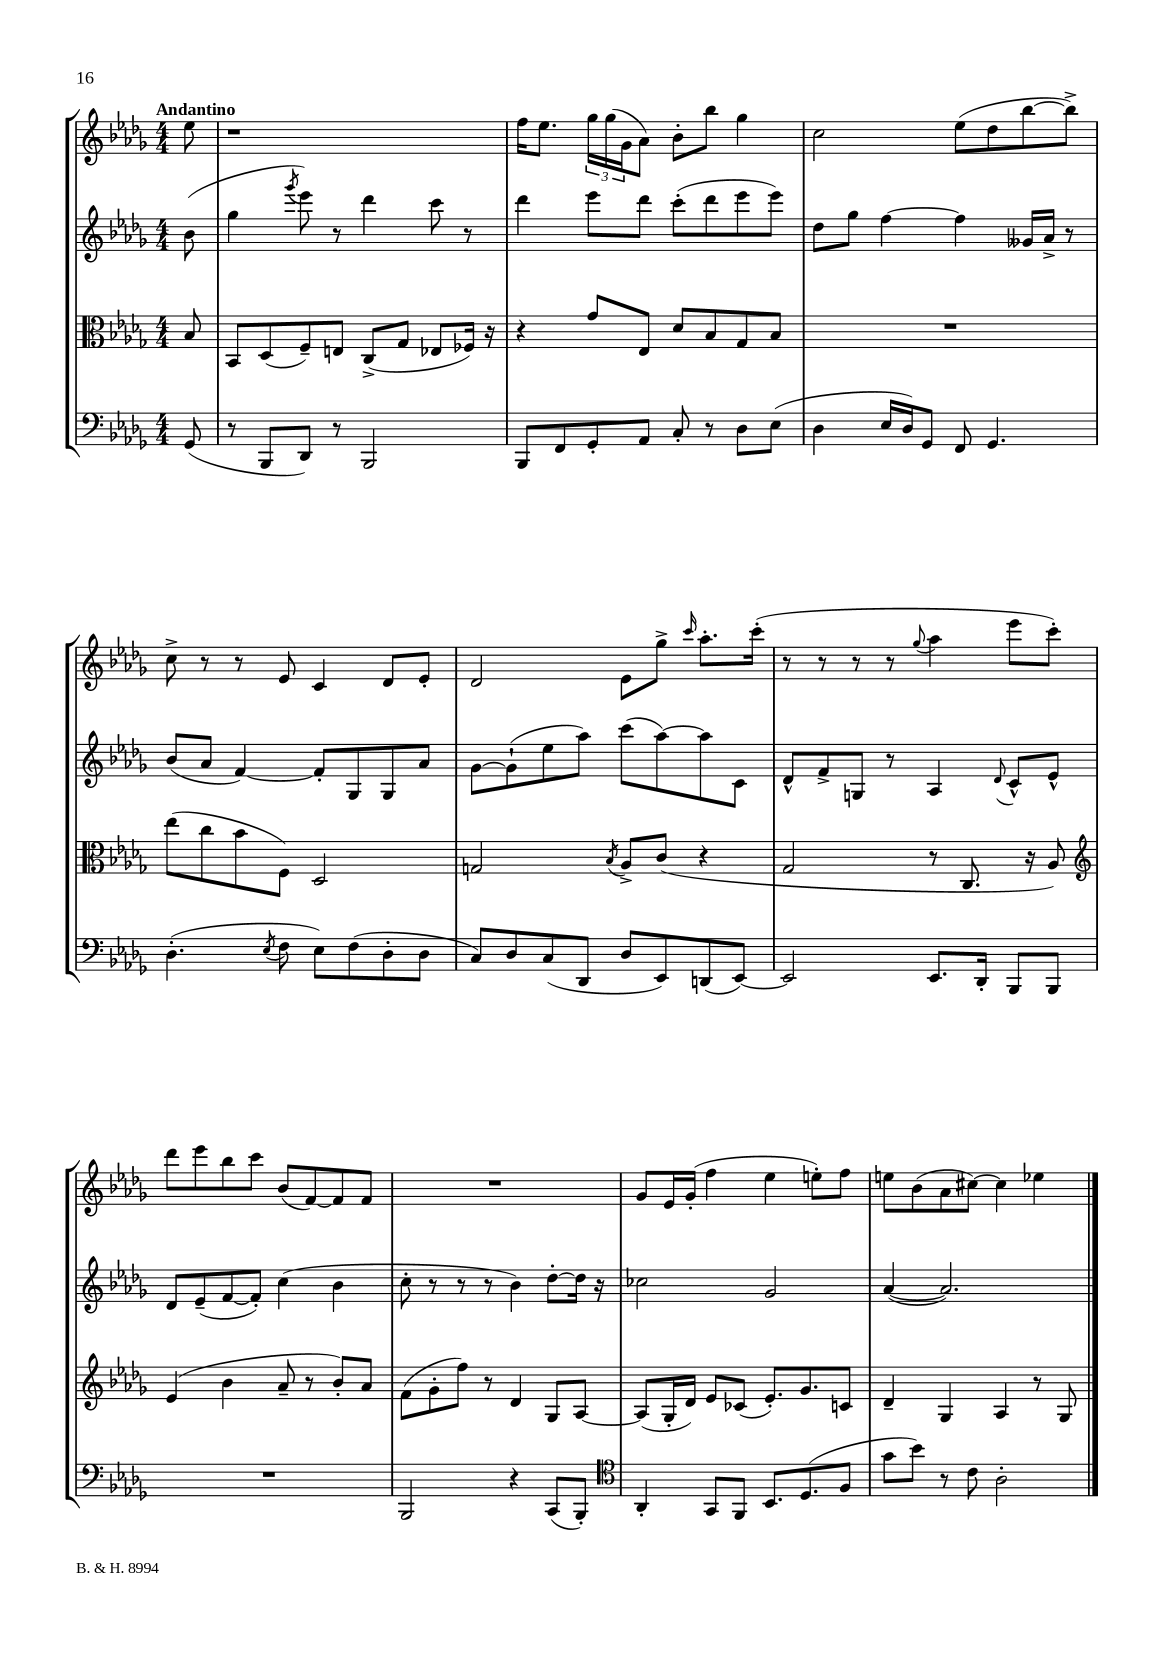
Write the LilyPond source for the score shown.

<<
\new StaffGroup <<
\new Staff = "s0" {
    \clef treble \key des \major \numericTimeSignature \time 4/4 \partial 8 \tempo "Andantino"
    ees''8 |
    r1 |
    f''16 ees''8. \tuplet 3/2 { ges''16 ges''16( ges'16 } aes'8) bes'8-. bes''8 ges''4 |
    c''2 ees''8( des''8 bes''8~ bes''8->) |
    c''8-> r8 r8 ees'8 c'4 des'8 ees'8-. |
    des'2 ees'8 ges''8-> \grace { c'''16 } aes''8.-. c'''16-.( |
    r8 r8 r8 r8 \appoggiatura { ges''8 } aes''4 ees'''8 c'''8-.) |
    des'''8 ees'''8 bes''8 c'''8 bes'8( f'8~) f'8 f'8 |
    R1 |
    ges'8 ees'16 ges'16-.( f''4 ees''4 e''8-.) f''8 |
    e''8 bes'8( aes'8 cis''8~) cis''4 ees''4 \bar "|." |
}
\new Staff = "s1" {
    \clef treble \key des \major \numericTimeSignature \time 4/4 \partial 8
    bes'8( |
    ges''4 \acciaccatura { ges'''8 } ees'''8) r8 des'''4 c'''8 r8 |
    des'''4 ees'''8 des'''8 c'''8-.( des'''8 ees'''8 ees'''8) |
    des''8 ges''8 f''4~ f''4 geses'16 aes'16-> r8 |
    bes'8( aes'8 f'4~) f'8-. ges8 ges8 aes'8 |
    ges'8~ ges'8-!( ees''8 aes''8) c'''8( aes''8~) aes''8 c'8 |
    des'8-^ f'8-> g8 r8 aes4 \appoggiatura { des'8 } c'8-^ ees'8-^ |
    des'8 ees'8--( f'8~ f'8-.) c''4( bes'4 |
    c''8-. r8 r8 r8 bes'4) des''8~-. des''16 r16 |
    ces''2 ges'2 |
    aes'4~( aes'2.) \bar "|." |
}
\new Staff = "s2" {
    \clef alto \key des \major \numericTimeSignature \time 4/4 \partial 8
    bes8 |
    bes,8 des8( f8--) e8 c8->( ges8 ees8 fes16) r16 |
    r4 ges'8 ees8 des'8 bes8 ges8 bes8 |
    R1 |
    ees''8( c''8 bes'8 f8) des2 |
    g2 \acciaccatura { bes8 } aes8-> c'8( r4 |
    ges2 r8 c8. r16 aes8) |
    \clef treble ees'4( bes'4 aes'8-- r8 bes'8-.) aes'8 |
    f'8( ges'8-. f''8) r8 des'4 ges8 aes8~ |
    aes8( ges16-. des'16) ees'8 ces'8( ees'8.-.) ges'8. c'8 |
    des'4-- ges4 aes4 r8 ges8 \bar "|." |
}
\new Staff = "s3" {
    \clef bass \key des \major \numericTimeSignature \time 4/4 \partial 8
    ges,8( |
    r8 bes,,8 des,8) r8 bes,,2 |
    bes,,8 f,8 ges,8-. aes,8 c8-. r8 des8 ees8( |
    des4 ees16 des16) ges,8 f,8 ges,4. |
    des4.-.( \acciaccatura { ees8 } f8 ees8) f8( des8-. des8 |
    c8) des8 c8( des,8 des8 ees,8) d,8( ees,8~) |
    ees,2 ees,8. des,16-. bes,,8 bes,,8 |
    R1 |
    bes,,2 r4 c,8( bes,,8-.) |
    \clef tenor aes,4-. ges,8 f,8 bes,8. des8.( f8 |
    ges'8 bes'8) r8 c'8 aes2-. \bar "|." |
}
>>
>>
\layout { \context { \Score \remove "Bar_number_engraver" } }
